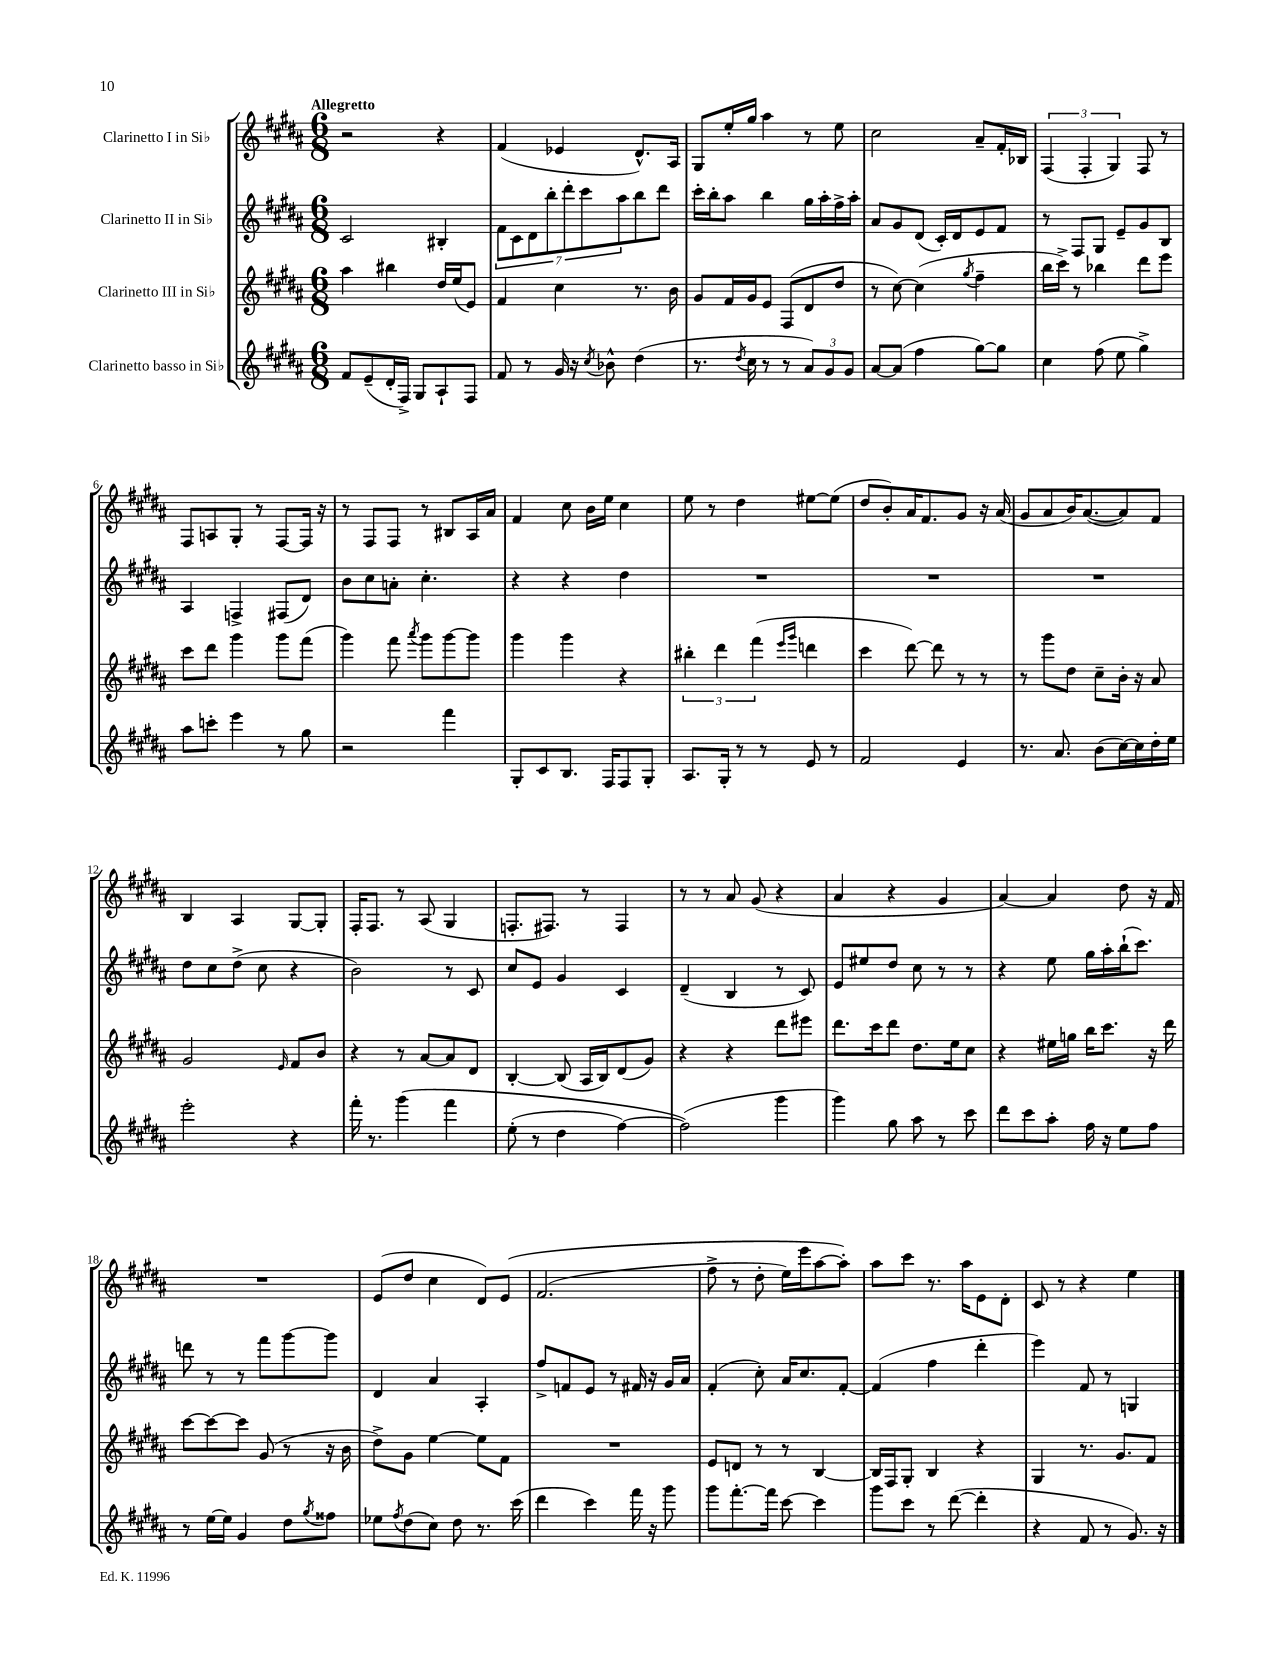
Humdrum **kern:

**kern	**kern	**kern	**kern
*part4	*part3	*part2	*part1
*staff4	*staff3	*staff2	*staff1
*I"Clarinetto basso in Si♭	*I"Clarinetto III in Si♭	*I"Clarinetto II in Si♭	*I"Clarinetto I in Si♭
*clefG2	*clefG2	*clefG2	*clefG2
*k[f#c#g#d#a#]	*k[f#c#g#d#a#]	*k[f#c#g#d#a#]	*k[f#c#g#d#a#]
*M6/8	*M6/8	*M6/8	*M6/8
=1	=1	=1	=1
!	!	!	!LO:TX:a:B:t=Allegretto
8f#/L	4aa#\	2c#/	2r
(8e~/	.	.	.
16d#'/L	4bb#X\	.	.
16F#^/JJ)	.	.	.
8G#/L	.	.	.
8A#`/	16dd#/LL	4B#X'/	4r
.	(16ee/J	.	.
8F#/J	8e/J)	.	.
=2	=2	=2	=2
8f#/	4f#/	14f#\L	(4f#/
.	.	14c#\	.
8r	.	.	.
.	.	14d#\	.
.	.	14bb'\	.
16g#/	4cc#\	.	4e-X/
.	.	14ddd#'\	.
16r	.	.	.
.	.	14ccc#\	.
8qcc#/	.	.	.
8b-X^^\	.	.	.
.	.	14aa#\	.
(4dd#\	8.r	8bb\	8.d#^^/L)
.	.	8ddd#\J	.
.	16b\	.	16A#/Jk
=3	=3	=3	=3
8.r	8g#/L	16ccc#'\LL	8G#/L
.	.	16bb'\J	.
.	16f#/L	8aa#\J	16ee'/L
8qdd#/	.	.	.
16cc#\	16g#/J	.	16gg#/JJ
8r	8e/J	4bb\	4aa#\
8r	(8F#/L	.	.
12a#/L)	8d#/	16gg#\LL	8r
.	.	16aa#'\	.
12g#/	.	.	.
.	8dd#/J	16ff#^\	8ee\
12g#/J	.	.	.
.	.	16aa#'\JJ	.
=4	=4	=4	=4
[8a#/L	8r	8a#/L	2cc#\
(8a#/J]	[8cc#\)	8g#/	.
4ff#\	(4cc#\]	(8d#/J	.
.	.	16c#'/LL)	.
.	.	16d#/J	.
.	8qgg#/	.	.
[8gg#\L)	4ff#~\	8e/	8a#~/L
8gg#\J]	.	8f#/J	16f#'/L
.	.	.	16B-X/JJ
=5	=5	=5	=5
4cc#\	16bb\LL	8r	(6F#/
.	16ccc#^\JJ)	.	.
.	8r	8F#/L	.
.	.	.	6F#'/
(8ff#\	4bb-X\	8G#/J	.
.	.	.	6G#/)
8ee\	.	8e~/L	.
4gg#^\)	8ddd#\L	8g#/	8F#/
.	8eee\J	8B/J	8r
!!LO:LB:g=z
=6	=6	=6	=6
8aa#\L	8ccc#\L	4A#/	8F#/L
8cccn'\J	8ddd#\J	.	8An/
4eee\	4ggg#\	4Fn^/	8G#'/J
.	.	.	8r
8r	8ggg#\L	(8F#X/L	[8F#/L
8gg#\	(8fff#\J	8d#/J)	16F#/Jk]
.	.	.	16r
=7	=7	=7	=7
2r	4ggg#\)	8b\L	8r
.	.	8cc#\	8F#/L
.	8fff#\	8an'\J	8F#/J
.	8qaaa#/	.	.
.	8ggg#\L	4.cc#'\	8r
4fff#\	[8ggg#\	.	8B#X/L
.	8ggg#\J]	.	16A#/L
.	.	.	16a#/JJ
=8	=8	=8	=8
8G#'/L	4ggg#\	4r	4f#/
8c#/	.	.	.
8.B/J	4ggg#\	4r	8cc#\
.	.	.	16b\LL
16F#/KL	.	.	16ee\JJ
8F#/	4r	4dd#\	4cc#\
8G#'/J	.	.	.
=9	=9	=9	=9
8.A#/L	6bb#X'\	2.r	8ee\
.	.	.	8r
.	6ddd#\	.	.
16G#'/Jk	.	.	.
8r	.	.	4dd#\
.	(6fff#\	.	.
8r	.	.	.
.	16qqeee/LL	.	.
.	16qqggg#/JJ	.	.
8e/	4dddn\	.	[8ee#X\L
8r	.	.	(8ee#\J]
=10	=10	=10	=10
2f#/	4ccc#\	2.r	8dd#/L
.	.	.	8b'/)
.	[8ddd#\)	.	16a#/K
.	.	.	8.f#/
.	8ddd#\]	.	.
4e/	8r	.	8g#/J
.	8r	.	16r
.	.	.	(16a#/
=11	=11	=11	=11
8.r	8r	2.r	8g#/L
.	8ggg#\L	.	8a#/
8.a#/	.	.	.
.	8dd#\J	.	16b/K)
.	.	.	([8.a#/
(8b\L	8cc#~\L	.	.
[16cc#\L)	16b'\Jk	.	8a#/])
16cc#\]	16r	.	.
16dd#'\	8a#/	.	8f#/J
16ee\JJ	.	.	.
!!LO:LB:g=z
=12	=12	=12	=12
2eee'\	2g#/	8dd#\L	4B/
.	.	8cc#\	.
.	.	(8dd#^\J	4A#/
.	.	8cc#\	.
.	16qqe/	.	.
4r	8f#/L	4r	[8G#/L
.	8b/J	.	8G#'/J]
=13	=13	=13	=13
16fff#'\	4r	2b\)	16F#'/KL
8.r	.	.	8.F#/J
(4ggg#\	8r	.	8r
.	[8a#/L	.	(8A#/
4fff#\	8a#/]	8r	4G#/
.	8d#/J	8c#/	.
=14	=14	=14	=14
(8ee'\	[4B'/	8cc#/L	8.Fn'/L
8r	.	8e/J	.
.	.	.	8.F#X/J)
4dd#\	(8B/]	4g#/	.
.	16A#/LL	.	8r
.	16B/J)	.	.
[4ff#\)	(8d#/	4c#/	4F#/
.	8g#/J)	.	.
=15	=15	=15	=15
(2ff#\])	4r	(4d#~/	8r
.	.	.	8r
.	4r	4B/	8a#/
.	.	.	(8g#/
4ggg#\	8ddd#\L	8r	4r
.	8eee#X\J	8c#/)	.
=16	=16	=16	=16
4ggg#\)	8.ddd#\L	8e/L	4a#/
.	.	8ee#X/	.
.	16ccc#\k	.	.
8gg#\	8ddd#\J	8dd#/J	4r
8aa#\	8.dd#\L	8cc#\	.
8r	.	8r	4g#/
.	16ee\k	.	.
8ccc#\	8cc#\J	8r	.
=17	=17	=17	=17
8ddd#\L	4r	4r	[4a#/)
8ccc#\	.	.	.
8aa#'\J	16ee#X\LL	8ee\	4a#/]
.	16ggn\JJ	.	.
16ff#\	16bb\KL	16gg#\LL	.
16r	8.ccc#\J	16aa#'\	.
8ee\L	.	(16bb`\J	8dd#\
.	.	8.ccc#\J)	.
8ff#\J	16r	.	16r
.	16ddd#\	.	16f#/
!!LO:LB:g=z
=18	=18	=18	=18
8r	[8ccc#\L	8dddn\	2.r
[16ee\LL	8ccc#\_	8r	.
16ee\JJ]	.	.	.
4g#/	8ccc#\J]	8r	.
.	(8g#/	8fff#\L	.
8dd#\L	8r	[8ggg#\	.
8qgg#/	.	.	.
8ff##X\J	16r	8ggg#\J]	.
.	16b\	.	.
=19	=19	=19	=19
8ee-X\L	8dd#^\L)	4d#/	(8e/L
8qff#/	.	.	.
(8dd#\	8g#\J	.	8dd#/J
8cc#\J)	[4ee\	4a#/	4cc#\
8dd#\	.	.	.
8.r	8ee\L]	4A#'/	8d#/L)
.	8f#\J	.	(8e/J
(16ccc#\	.	.	.
=20	=20	=20	=20
4ddd#\	2.r	8ff#^/L	(2.f#/
.	.	8fn/	.
4ccc#\)	.	8e/J	.
.	.	8r	.
16fff#\	.	16f#X/	.
16r	.	16r	.
8ggg#\	.	16g#/LL	.
.	.	16a#/JJ	.
=21	=21	=21	=21
8ggg#\L	8e/L	(4f#'/	8ff#^\
[8.fff#'\	8dn/J	.	8r
.	8r	8cc#'\)	8dd#'\
16fff#\Jk]	.	.	.
[8ccc#\	8r	16a#/KL	16ee\LL)
.	.	8.cc#/	16eee\J
4ccc#\]	[4B/	.	[8aa#\
.	.	[8f#'/J	8aa#'\J])
=22	=22	=22	=22
8ggg#\L	16B/LL]	(4f#/]	8aa#\L
.	16F#/J	.	.
8ccc#\J	8G#'/J	.	8ccc#\J
8r	4B/	4ff#\	8.r
([8ddd#\	.	.	.
.	.	.	16aa#\KL
4ddd#'\]	4r	4ddd#'\	8e\
.	.	.	8d#'\J
=23	=23	=23	=23
4r	4G#/	4eee\)	8c#/
.	.	.	8r
8f#/	8.r	8f#/	4r
8r	.	8r	.
.	8.g#/L	.	.
8.g#/)	.	4Gn/	4ee\
.	8f#/J	.	.
16r	.	.	.
==	==	==	==
*-	*-	*-	*-
